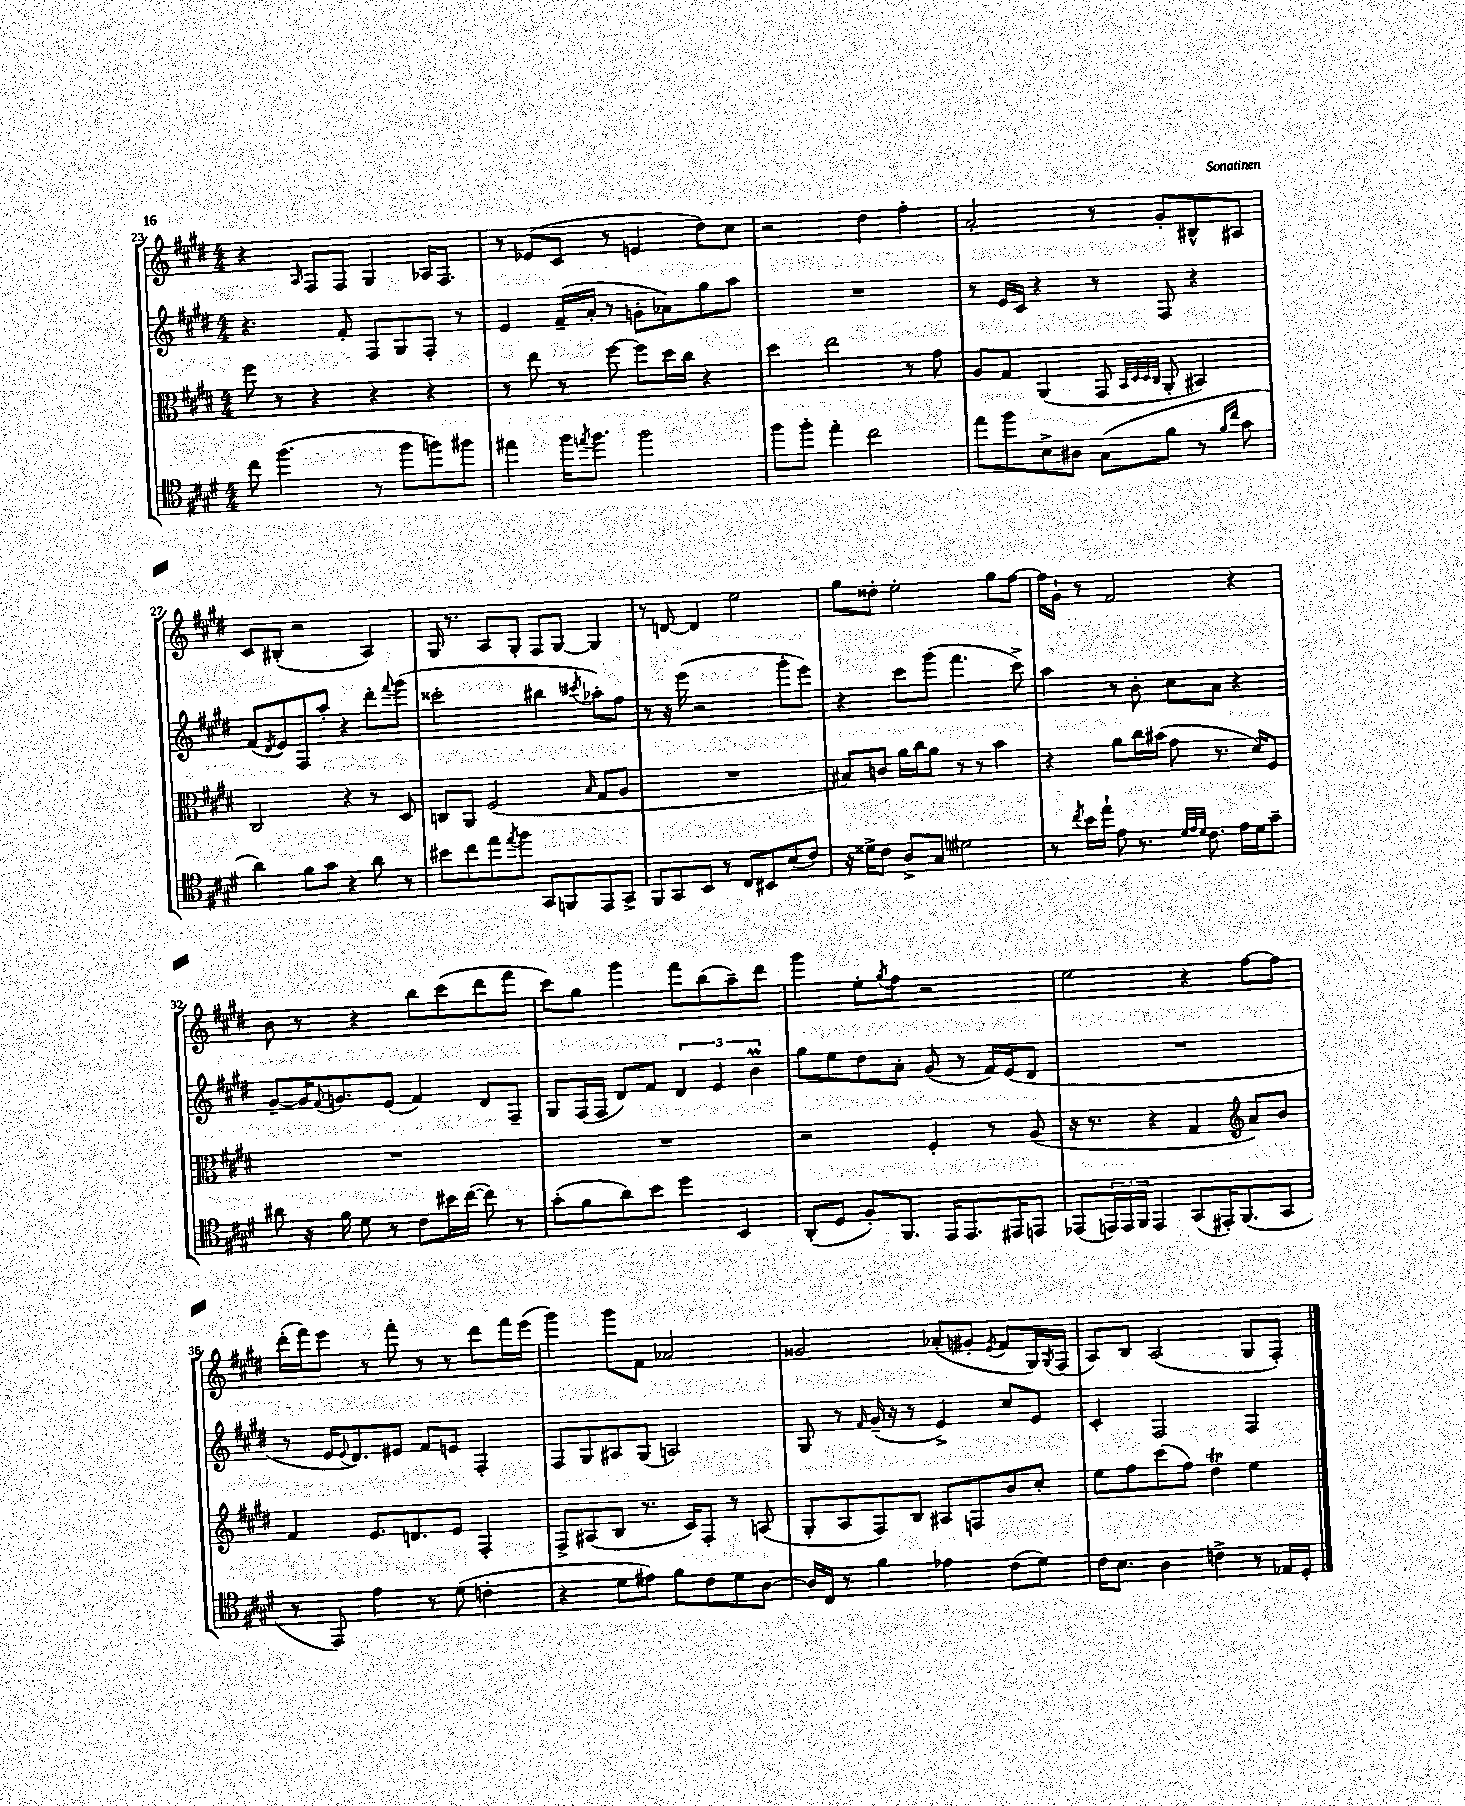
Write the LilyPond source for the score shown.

<<
\new StaffGroup <<
\new Staff = "s0" {
    \clef treble \key e \major \numericTimeSignature \time 4/4
    r4 \grace { a16 } fis8 fis8 gis4 aes16 fis8. |
    r8 ees'8( cis'8 r8 e'4 dis''8) cis''8 |
    r2 dis''4 fis''4-. |
    a'2-. r8 gis'8-. bis8-^ ais8 |
    cis'8 bis8-.( r2 a4) |
    gis16 r8. a8 gis8-. fis8 gis8~ gis4 |
    r8 d'8~ d'4 e''2 |
    gis''8 disis''8-. e''2-. gis''8 fis''8~ |
    fis''16 gis'16-! r8 fis'2 r4 |
    b'8 r8 r4 b''8 cis'''8( dis'''8 fis'''8 |
    cis'''8) gis''8 gis'''4 fis'''8 b''8( a''8--) dis'''8 |
    gis'''4 e''8-. \acciaccatura { gis''8 } fis''8 r2 |
    e''2 r4 fis''8~ fis''8 |
    dis'''16-.( fis'''16) e'''8 r8 fis'''8-. r8 r8 dis'''8 fis'''16 e'''16( |
    gis'''4) gis'''8 fis'8 aes'2 |
    gisis'2 aes'8-.( gis'8-. \acciaccatura { e'8 } fis'8 gis16) \acciaccatura { gis8 } fis16( |
    a8) b8 a2( gis8 fis8-.) \bar "|." |
}
\new Staff = "s1" {
    \clef treble \key e \major \numericTimeSignature \time 4/4
    r4. fis'8-. fis8 gis8 fis8-. r8 |
    e'4 fis'16--( a'16-. r8 g'8-. aes'8) gis''8 a''8 |
    R1 |
    r8 e'16 cis'16 r4 r8 fis8 r4 |
    fis'8( \acciaccatura { dis'8 } e'8) fis8 a''8-. r4 dis'''8-. \appoggiatura { fis'''8 } gis'''8( |
    cisis'''2-. bis''4 \acciaccatura { cis'''8 } aes''8-.) fis''8 |
    r8 r16 e'''16( r2 gis'''8-. e'''8) |
    r4 cis'''8 gis'''8( fis'''4. cis'''8->) |
    a''4 r8 b'8-. cis''8 a'8 r4 |
    gis'8~-- gis'16 \appoggiatura { fis'8 } g'8. e'8( fis'4) dis'8 fis8-- |
    gis8 fis16( fis16 dis'8) fis'8 \tuplet 3/2 { dis'4 e'4 b'4\prall } |
    gis''8 e''8 dis''8 a'8-. gis'8( r8 fis'16) e'16( dis'8 |
    R1 |
    r8 e'16 \appoggiatura { e'8 } dis'8.) eis'8 fis'8 e'8 fis4-. |
    fis8 gis8 ais8 gis8( a2) |
    gis8 r8 \grace { fis'16 } gis'16--( r16 r8 e'4->) cis''8 e'8 |
    cis'4-. fis2 fis4 \bar "|." |
}
\new Staff = "s2" {
    \clef alto \key e \major \numericTimeSignature \time 4/4
    fis''8 r8 r4 r4 r4 |
    r8 e''8 r8 fis''8~ fis''8 dis''16 cis''16 r4 |
    dis''4 e''2 r8 gis'8 |
    a8 gis8 a,4( gis,8 \grace { b,32 dis32 dis32 cis32 } a,8-. bis,4) |
    cis2 r4 r8 dis8 |
    c8 a,8 fis2( \grace { b16 } gis8 a8 |
    R1 |
    bis8) c'8 a'16 cis''16 a'8 r8 r8 b'4 |
    r4 a'8 cis''16 bis'16( gis'8 r8. dis'16) fis8 |
    R1 |
    R1 |
    r2 fis4-. r8 a8( |
    r16 r8. r4 gis4 \clef treble a'8) b'8 |
    fis'4 e'8. d'8. e'8 fis4-. |
    fis8-> ais8( b8 r8. cis'16) fis8-. r8 a8( |
    gis8-. a8 fis8) b8 ais8 f8 b'8 cis''8-. |
    e''8 fis''8 cis'''8( fis''8) dis''4\trill e''4 \bar "|." |
}
\new Staff = "s3" {
    \clef tenor \key e \major \numericTimeSignature \time 4/4
    cis''8 fis''4.( r8 fis''8 f''8) fis''8 |
    eis''4 fis''16 \acciaccatura { e''8 } fis''8. fis''2 |
    fis''8 fis''8-. e''4-. cis''2 |
    e''8 fis''8 b8-> ais8 gis8( fis'8 r8 \grace { fis'16 cis''16 } gis'8 |
    a'4) fis'8 gis'8 r4 a'8 r8 |
    bis'8 cis''8 e''8 \acciaccatura { e''8 } fis''8 gis,8 f,8 e,8 gis,8-> |
    fis,8 gis,8 b,8 r8 cis8 bis,8 b8( cis'8) |
    r16 disis'16-> cis'8 a8-> gis8 dis'2 |
    r8 \acciaccatura { cis''8 } b'16 e''16-! e'8 r8. \grace { dis'32 e'32 dis'32 } cis'8. e'16 dis'16 gis'8-- |
    ais'8 r16 fis'16 dis'8 r8 cis'8 bis'16 cis''16~( cis''8) r8 |
    gis'8-.( fis'8 a'8) b'8 dis''4 b,4 |
    a,8-.( dis8 fis8-.) fis,8. e,16 e,8. eis,16 e,8 |
    ees,8( \tuplet 3/2 { e,16) e,16 fis,16 } e,4 gis,8( eis,16-.) fis,8.( gis,8 |
    r8 e,8) e'4 r8 dis'8( c'4-. |
    r4 dis'8 eis'8) fis'8 cis'8 dis'8 a8~ |
    a16 cis16 r8 fis'4 ees'4 cis'8( dis'8) |
    cis'16 b8. a4 c'4-> r8 ees16 dis16-. \bar "|." |
}
>>
>>
\layout { \context { \Score currentBarNumber = #23 } }
